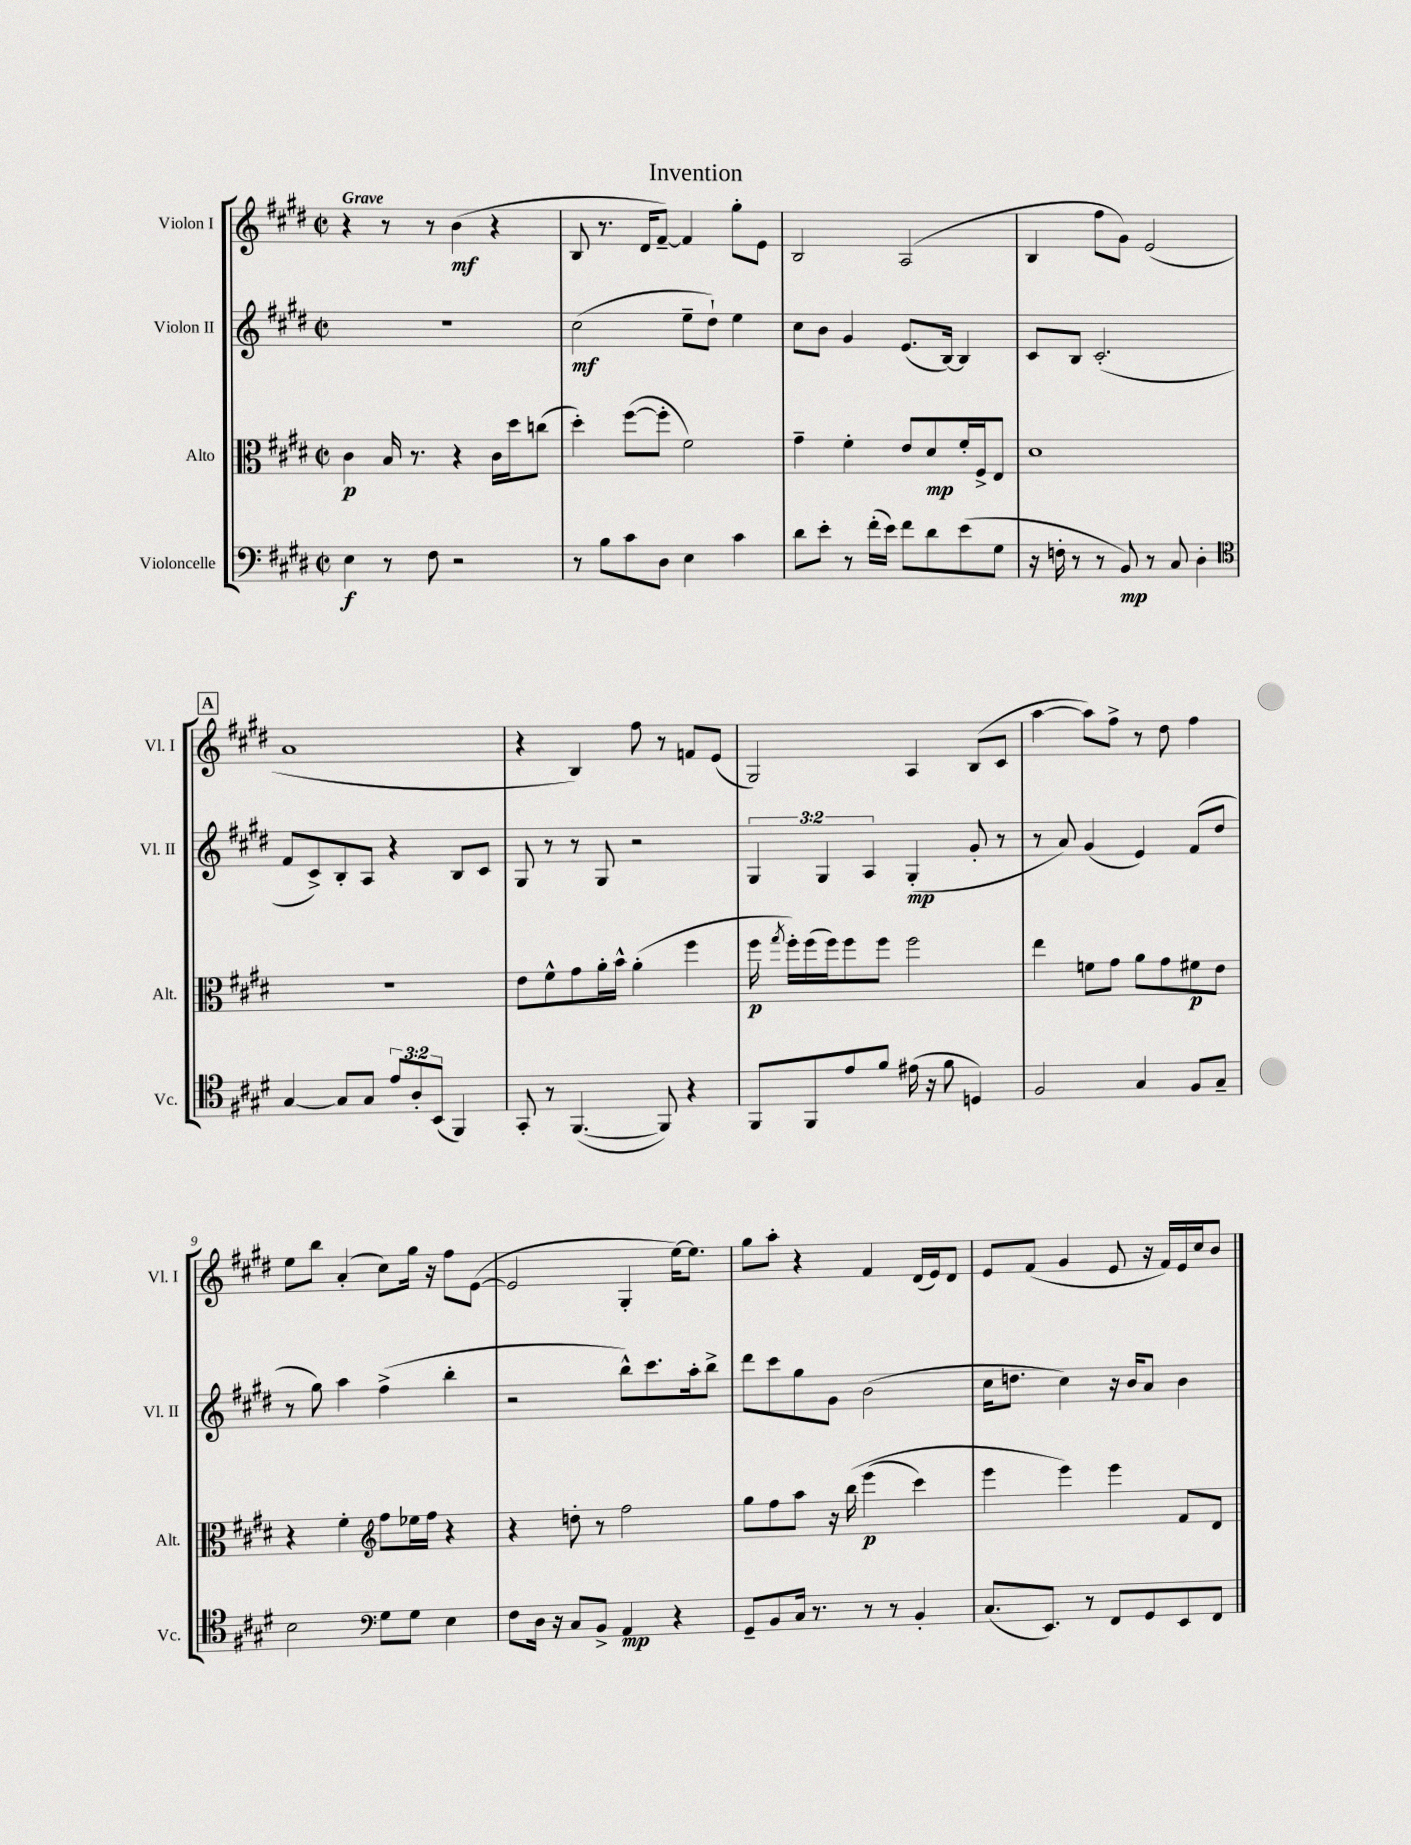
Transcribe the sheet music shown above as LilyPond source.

\header { title = "Invention" }
<<
\new StaffGroup <<
\new Staff = "s0" \with { instrumentName = "Violon I" shortInstrumentName = "Vl. I" } {
    \clef treble \key e \major \defaultTimeSignature \time 2/2 \tempo "Grave"
    \autoBeamOff r4 r8 r8 b'4\mf( r4 |
    b8 r8. dis'16[ fis'8]~--) fis'4 gis''8[-. e'8] |
    b2 a2( |
    b4 fis''8[ gis'8]) e'2( |
    \mark \markup { \box "A" } a'1 |
    r4 b4) fis''8 r8 f'8[ e'8]( |
    gis2) a4 b8[( cis'8] |
    a''4~ a''8[) fis''8]-> r8 dis''8 fis''4 |
    e''8[ b''8] a'4-.( cis''8[) gis''16] r16 fis''8[ e'8]~( |
    e'2 gis4-. e''16[~) e''8.] |
    gis''8[ a''8]-. r4 fis'4 dis'16[( e'16) dis'8] |
    e'8[ fis'8]( gis'4 e'8 r16 fis'16[) e'16 cis''16 b'8] \bar "|." |
}
\new Staff = "s1" \with { instrumentName = "Violon II" shortInstrumentName = "Vl. II" } {
    \clef treble \key e \major \defaultTimeSignature \time 2/2 \override Staff.TupletNumber.text = #tuplet-number::calc-fraction-text
    \autoBeamOff R1 |
    cis''2\mf( e''8[-- dis''8]-!) e''4 |
    cis''8[ b'8] gis'4 e'8.[( b16]~) b4 |
    cis'8[ b8] cis'2.-.( |
    \mark \markup { \box "A" } fis'8[ cis'8->) b8-. a8] r4 b8[ cis'8] |
    gis8 r8 r8 gis8 r2 |
    \tuplet 3/2 { gis4 gis4 a4 } gis4-.\mp( gis'8-. r8 |
    r8 a'8) gis'4( e'4) fis'8[( dis''8] |
    r8 gis''8) a''4 fis''4->( b''4-. |
    r2 b''8[-^) cis'''8. a''16-. b''8]-> |
    dis'''8[ cis'''8 gis''8 gis'8] b'2( |
    cis''16[ d''8.] cis''4) r16 b'16[ a'8] b'4 \bar "|." |
}
\new Staff = "s2" \with { instrumentName = "Alto" shortInstrumentName = "Alt." } {
    \clef alto \key e \major \defaultTimeSignature \time 2/2
    \autoBeamOff cis'4\p b16 r8. r4 cis'16[ dis''16 c''8]( |
    dis''4-.) fis''8[~( fis''8]-. fis'2) |
    gis'4-- fis'4-. e'8[ dis'8\mp fis'16-. fis16-> e8] |
    dis'1 |
    \mark \markup { \box "A" } R1 |
    e'8[ fis'8-^ gis'8 a'16-. b'16]-^ a'4-.( fis''4 |
    fis''16\p \acciaccatura { gis''8 } fis''16[-.) fis''16( fis''16) fis''8 fis''8] fis''2 |
    e''4 f'8[ gis'8] a'8[ gis'8 fis'8\p e'8] |
    r4 fis'4-. \clef treble fis''8[ ees''16 fis''16] r4 |
    r4 d''8-. r8 fis''2 |
    gis''8[ fis''8 a''8] r16 b''16\( e'''4\p( cis'''4) |
    e'''4 e'''4\) e'''4 fis'8[ dis'8] \bar "|." |
}
\new Staff = "s3" \with { instrumentName = "Violoncelle" shortInstrumentName = "Vc." } {
    \clef bass \key e \major \defaultTimeSignature \time 2/2 \override Staff.TupletNumber.text = #tuplet-number::calc-fraction-text
    \autoBeamOff e4\f r8 fis8 r2 |
    r8 b8[ cis'8 dis8] e4 cis'4 |
    dis'8[ e'8]-. r8 fis'16[-.( e'16]) fis'8[ dis'8 e'8( gis8] |
    r16 f16-. r8 r8 b,8\mp) r8 cis8 dis4-. |
    \mark \markup { \box "A" } \clef tenor gis4~ gis8[ gis8] \tuplet 3/2 { e'8[ a8-. b,8]( } fis,4) |
    gis,8-. r8 fis,4.~( fis,8) r4 |
    fis,8[ fis,8 e'8 fis'8] eis'16( r16 fis'8 d4) |
    fis2 gis4 fis8[ gis8]-- |
    b2 \clef bass gis8[ gis8] e4 |
    fis8[ dis16] r16 cis8[ b,8]-> a,4\mp r4 |
    gis,8[-- b,8 cis16] r8. r8 r8 b,4-. |
    cis8.[( e,8.]) r8 fis,8[ gis,8 e,8 fis,8] \bar "|." |
}
>>
>>
